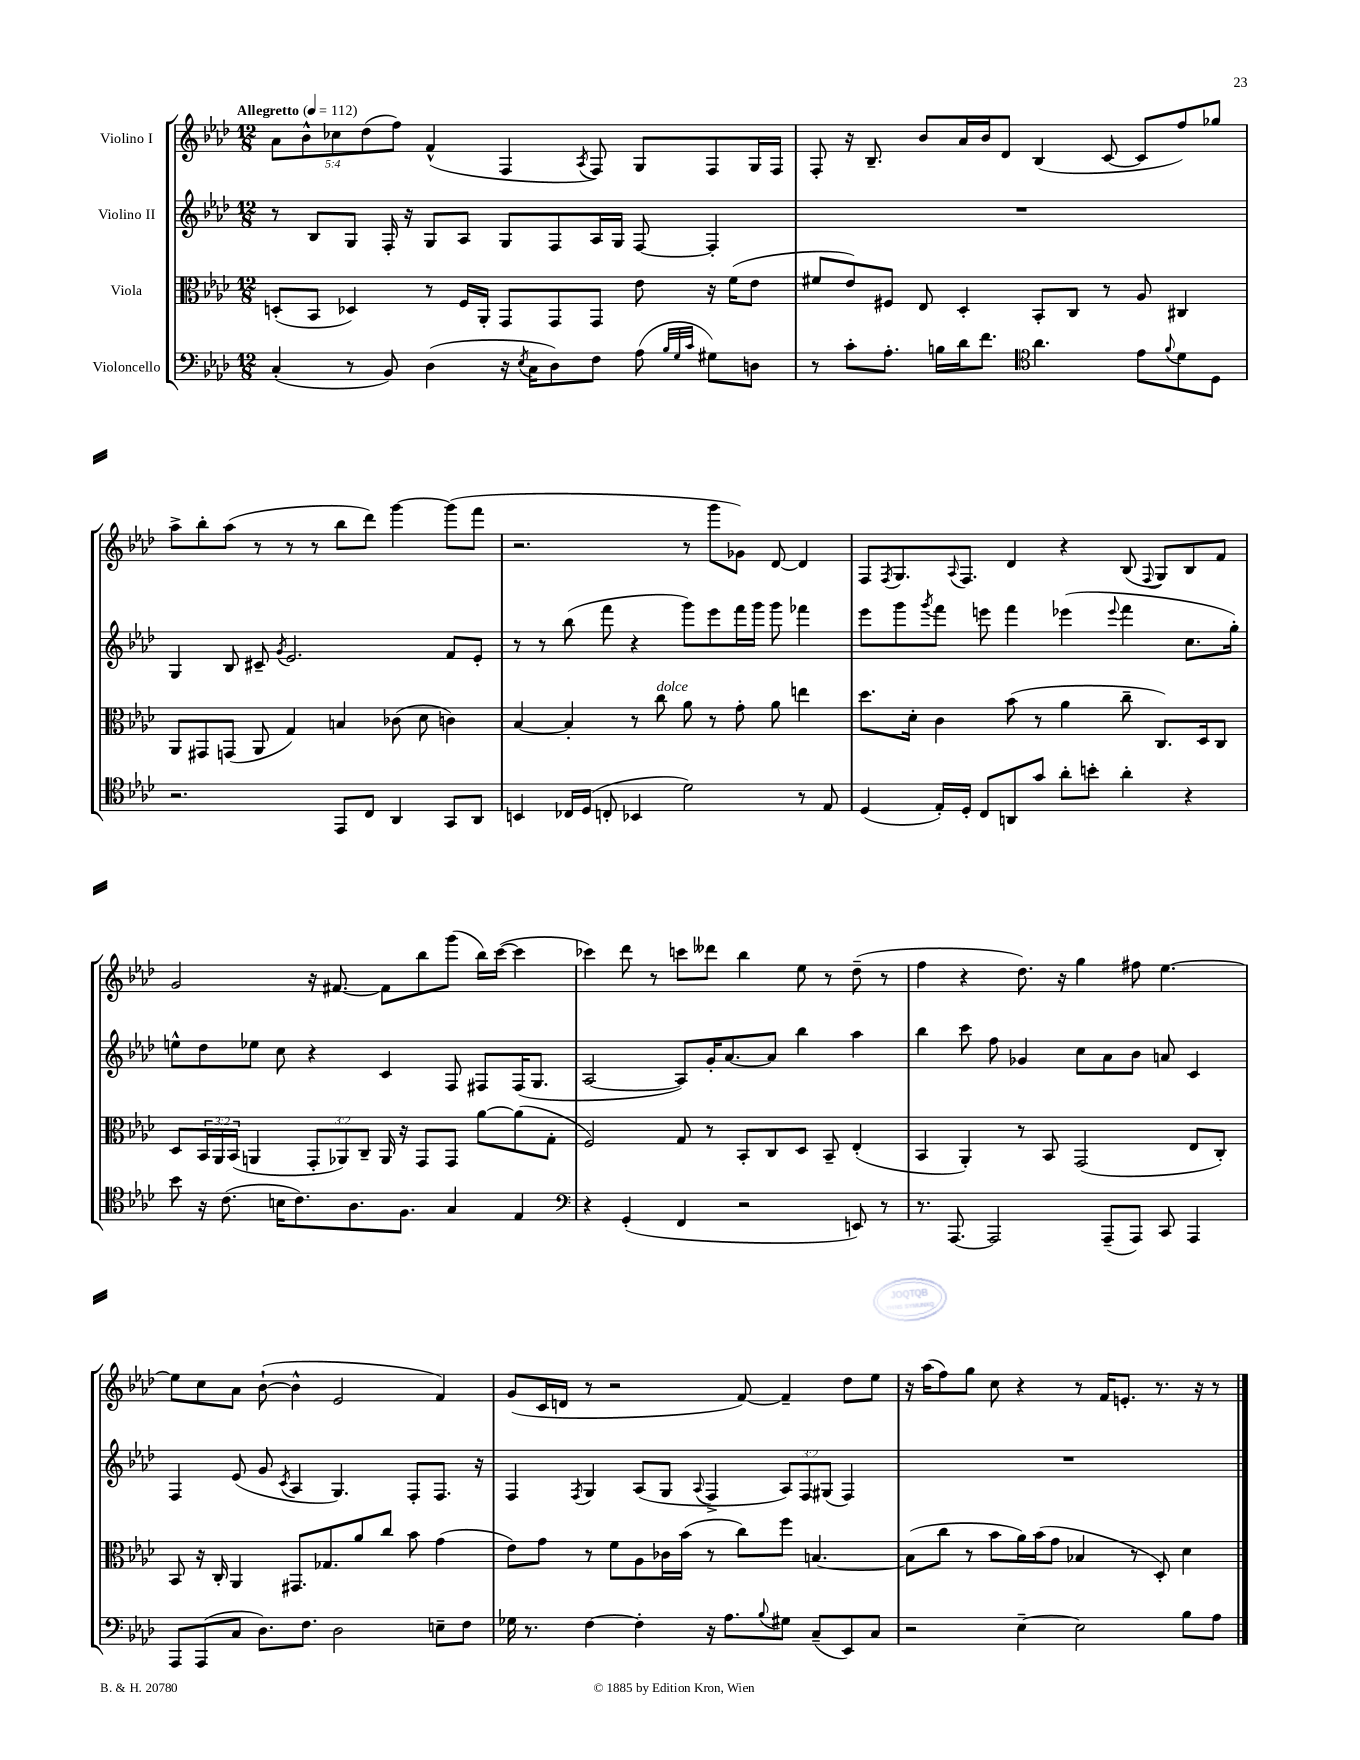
<<
\new StaffGroup <<
\new Staff = "s0" \with { instrumentName = "Violino I" } {
    \clef treble \key aes \major \numericTimeSignature \time 12/8 \override Staff.TupletNumber.text = #tuplet-number::calc-fraction-text \tempo "Allegretto" 4 = 112
    \tuplet 5/4 { aes'8 bes'8-^ ces''8 des''8( f''8) } f'4-^( f4 \acciaccatura { aes8 } f8) g8 f8 g16 f16 |
    f8-. r16 bes8.-- bes'8 aes'16 bes'16 des'8 bes4( c'8~ c'8 f''8) ges''8 |
    aes''8-> bes''8-. aes''8( r8 r8 r8 bes''8 des'''8) g'''4~ g'''8( f'''8 |
    r2. r8 g'''8 ges'8) des'8~ des'4 |
    f8 \acciaccatura { f8 } g8. \appoggiatura { aes8 } f8. des'4 r4 bes8( \appoggiatura { f8 } g8) bes8 f'8 |
    g'2 r16 fis'8.~ fis'8 bes''8 g'''8( bes''16) c'''16~( c'''4 |
    ces'''4) des'''8 r8 c'''8 deses'''8 bes''4 ees''8 r8 des''8--( r8 |
    f''4 r4 des''8.) r16 g''4 fis''8 ees''4.~ |
    ees''8 c''8 aes'8 bes'8~-!( bes'4-^ ees'2 f'4) |
    g'8( c'16 d'16 r8 r2 f'8~) f'4-- des''8 ees''8 |
    r16 aes''16( f''8) g''8 c''8 r4 r8 f'16 e'8.-. r8. r16 r8 \bar "|." |
}
\new Staff = "s1" \with { instrumentName = "Violino II" } {
    \clef treble \key aes \major \numericTimeSignature \time 12/8 \override Staff.TupletNumber.text = #tuplet-number::calc-fraction-text
    r8 bes8 g8 f16-. r16 g8 aes8 g8 f8 aes16 g16 f8~ f4-. |
    R1. |
    g4 bes8 cis'8-- \acciaccatura { g'8 } ees'2. f'8 ees'8-. |
    r8 r8 bes''8( f'''8 r4 g'''8) ees'''8 f'''16 g'''16 g'''8 fes'''4 |
    ees'''8 g'''8 \acciaccatura { g'''8 } f'''8 e'''8 f'''4 ees'''4( \appoggiatura { ees'''8 } f'''4 c''8. g''16-.) |
    e''8-^ des''8 ees''8 c''8 r4 c'4 f8 fis8 fis16( g8. |
    aes2~ aes8) g'16-. aes'8.~ aes'8 bes''4 aes''4 |
    bes''4 c'''8 f''8 ges'4 c''8 aes'8 bes'8 a'8 c'4 |
    f4 ees'8( g'8 \acciaccatura { c'8 } aes4 g4.) f8-. f8. r16 |
    f4 \acciaccatura { f8 } g4 aes8( g8 \appoggiatura { aes8 } f4-> \tuplet 3/2 { aes8) f8 gis8( } f4) |
    R1. \bar "|." |
}
\new Staff = "s2" \with { instrumentName = "Viola" } {
    \clef alto \key aes \major \numericTimeSignature \time 12/8 \override Staff.TupletNumber.text = #tuplet-number::calc-fraction-text
    d8-.( bes,8 des4) r8 f16 aes,16-. g,8 g,8 g,8 ees'8 r16 f'16( ees'8 |
    fis'8 ees'8) fis8 ees8 des4-. bes,8-. c8 r8 aes8 cis4 |
    aes,8 gis,8 g,8( aes,8 g4) b4 ces'8( des'8 c'4) |
    bes4~ bes4-. r8 c''8^\markup { \italic "dolce" } aes'8 r8 g'8-. aes'8 e''4 |
    des''8. des'16-. c'4 bes'8( r8 aes'4 c''8-- c8.) des16 c8 |
    des8 \tuplet 3/2 { bes,16 aes,16 bes,16( } a,4 \tuplet 3/2 { g,8-. aes,8) c8-- } aes,16 r16 g,8 g,8 aes'8~ aes'8( g8-. |
    f2) g8 r8 bes,8-. c8 des8 bes,8-- ees4-.( |
    bes,4 aes,4-.) r8 bes,8 g,2( ees8 c8-.) |
    bes,8 r16 c16-. aes,4 gis,8. ges8. aes'8 c''8 bes'8 g'4( |
    ees'8) g'8 r8 f'8 aes8 ces'16 bes'16( r8 c''8) f''8 b4.~ |
    b8( c''8 r8 bes'8 aes'16) bes'16( g'8 bes4 r8 des8-.) des'4 \bar "|." |
}
\new Staff = "s3" \with { instrumentName = "Violoncello" } {
    \clef bass \key aes \major \numericTimeSignature \time 12/8
    c4-.( r8 bes,8) des4( r16 \acciaccatura { ees8 } c16 des8) f8 aes8( \grace { bes32 g32 c'32 } gis8) d8 |
    r8 c'8-. aes8.-. b16 des'16 f'8. \clef tenor aes'4. ees'8 \appoggiatura { f'8 } des'8 des8 |
    r2. ees,8 c8 aes,4 g,8 aes,8 |
    b,4 ces16 des16( c8-. bes,4 des'2) r8 ees8 |
    des4( ees16-.) des16-. c8 a,8 g'8 aes'8-. b'8-. aes'4-. r4 |
    bes'8 r16 c'8.( b16 c'8.) aes8. f8. g4 ees4 |
    \clef bass r4 g,4-.( f,4 r2 e,8) r8 |
    r8. aes,,8.~ aes,,2 aes,,8--( aes,,8) c,8 aes,,4 |
    aes,,8 aes,,8( c8 des8.) f8. des2 e8-- f8 |
    ges16 r8. f4~ f4-. r16 aes8. \appoggiatura { bes8 } gis8 c8--( ees,8) c8 |
    r2 ees4~-- ees2 bes8 aes8 \bar "|." |
}
>>
>>
\layout { \context { \Score \remove "Bar_number_engraver" } }
